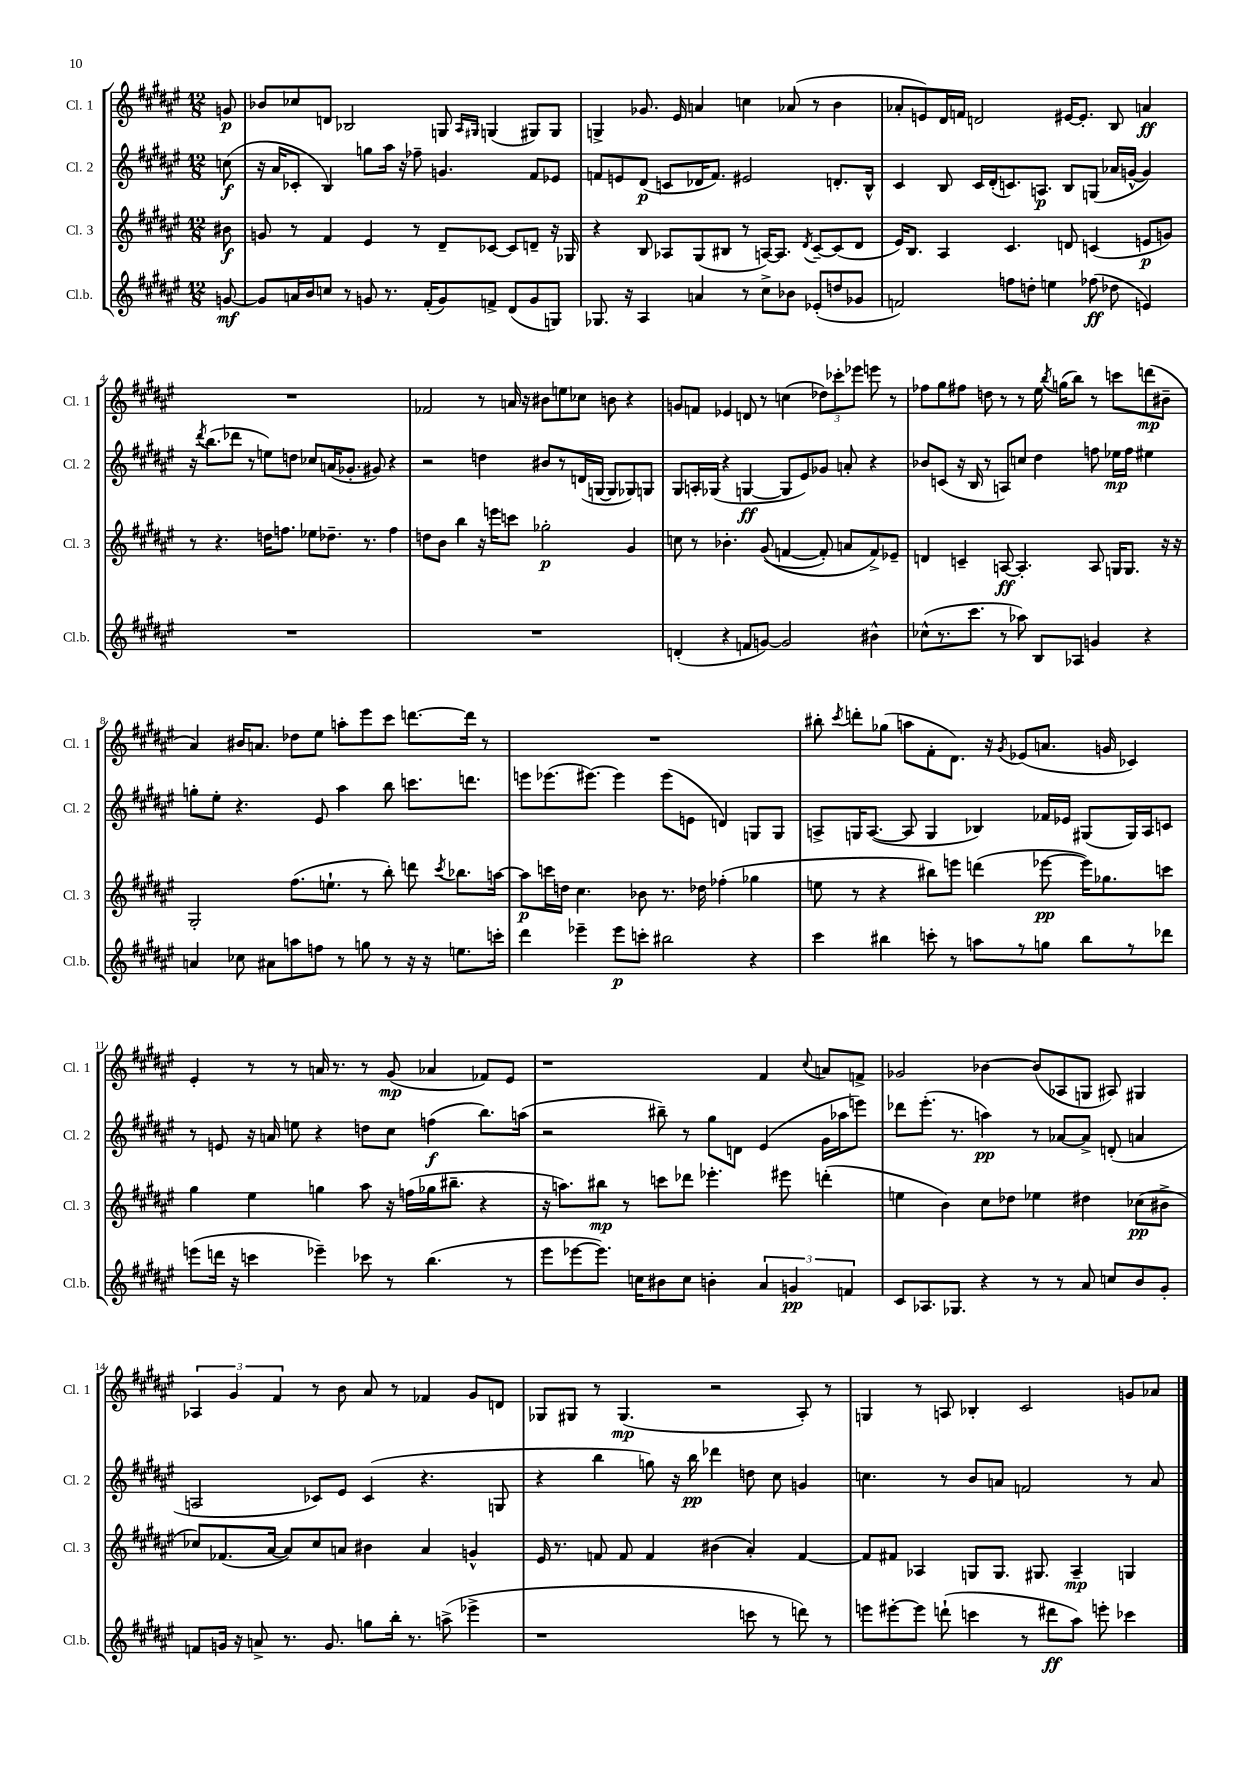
<<
\new StaffGroup <<
\new Staff = "s0" \with { instrumentName = "Cl. 1" shortInstrumentName = "Cl. 1" } {
    \clef treble \key fis \major \numericTimeSignature \time 12/8 \partial 8
    \autoBeamOff g'8\p |
    bes'8[ ces''8 d'8] bes2 g8 \grace { ais16[ gis16] } g4( gis8[) gis8] |
    g4-> ges'8. eis'16 a'4 c''4 aes'8( r8 b'4 |
    aes'8[-. e'8) dis'16 f'16] d'2 eis'16[~ eis'8.]-. b8 a'4\ff |
    R1. |
    fes'2 r8 a'16 r16 bis'8[ e''8 ces''8] b'8 r4 |
    g'8[ f'8] ees'4 d'8 r8 c''4( \tuplet 3/2 { des''8[) ces'''8-. ees'''8] } e'''8 r8 |
    fes''8[ gis''8 fis''8] d''8 r8 r8 eis''16 \acciaccatura { b''8 } g''16[( b''8]) r8 c'''8[ d'''8\mp( bis'8]-- |
    ais'4) bis'16[ a'8.] des''8[ eis''8] a''8[-. eis'''8 cis'''8] d'''8.[~ d'''16] r8 |
    R1. |
    bis''8-. \acciaccatura { cis'''8 } d'''8[-. ges''8]( a''8[ fis'8-. dis'8.]) r16 \acciaccatura { gis'8 } ees'8[( a'8.] g'16 ces'4) |
    eis'4-. r8 r8 a'16 r8. r8 gis'8\mp( aes'4 fes'8[) eis'8] |
    r1 fis'4 \appoggiatura { cis''8 } a'8[ f'8]-> |
    ges'2 bes'4~ bes'8[( aes8 g8] ais8) gis4 |
    \tuplet 3/2 { aes4 gis'4 fis'4 } r8 b'8 ais'8 r8 fes'4 gis'8[ d'8] |
    ges8[ gis8] r8 gis4.\mp( r2 ais8-.) r8 |
    g4 r8 a8 bes4-. cis'2 g'8[ aes'8] \bar "|." |
}
\new Staff = "s1" \with { instrumentName = "Cl. 2" shortInstrumentName = "Cl. 2" } {
    \clef treble \key fis \major \numericTimeSignature \time 12/8 \partial 8
    \autoBeamOff c''8\f( |
    r16 ais'16[ ces'8]-. b4) g''8[ ais''16] r16 fes''8-- g'4. fis'8[ ees'8] |
    f'8[ e'8 dis'8]\p( c'8[ des'16 f'8.]) eis'2 d'8.[-. b16]-^ |
    cis'4 b8 cis'16[ dis'16-.( c'8.) a8.]\p b8[ g8]( aes'16[ g'16]~-^ g'4) |
    r16 \acciaccatura { dis'''8 } b''8.[( des'''8] r8 e''8[) d''8] ces''8[ a'16( ges'8.]-. gis'8) r4 |
    r2 d''4 bis'8[ r8 d'16( g16]~ g8[ ges8) g8] |
    gis8[ a16-. ges16]( r4 g4~\ff g8[ eis'8) ges'8] a'8-. r4 |
    bes'8[ c'8]( r16 b16 r8 a8[) c''8] dis''4 f''8 ees''16[\mp f''16] eis''4 |
    g''8[-. eis''8]-. r4. eis'8 ais''4 b''8 c'''8.[ d'''8.] |
    e'''8[ ees'''8.( eis'''8.]~) eis'''4 eis'''8[( e'8] d'4) g8[ g8] |
    a8[-> g16 a8.]~( a8 g4 bes4) fes'16[ ees'16] gis8[( gis16) a16 c'8] |
    r8 e'8 r16 a'16 e''8 r4 d''8[ cis''8] f''4\f( b''8.[) a''16]( |
    r2 bis''8--) r8 gis''8[ d'8] eis'4( gis'16[ aes''16 e'''8]) |
    des'''8[ eis'''8.]-.( r8. a''4\pp) r8 aes'8[~ aes'8]-> d'8-.( a'4 |
    a2 ces'8[) eis'8] ces'4( r4. g8 |
    r4 b''4 g''8) r16 b''16\pp des'''4 d''8 cis''8 g'4 |
    c''4. r8 b'8[ a'8] f'2 r8 a'8 \bar "|." |
}
\new Staff = "s2" \with { instrumentName = "Cl. 3" shortInstrumentName = "Cl. 3" } {
    \clef treble \key fis \major \numericTimeSignature \time 12/8 \partial 8
    \autoBeamOff bis'8\f |
    g'8 r8 fis'4 eis'4 r8 dis'8[-- ces'8]~ ces'8[ d'8]-- r16 ges16 |
    r4 b8 aes8[ gis8( bis8] r8 a16[~) a8.] \acciaccatura { dis'8 } cis'8[~-- cis'8( dis'8] |
    eis'16[) b8.] ais4 cis'4. d'8 c'4( e'8[\p g'8]) |
    r8 r4. d''16[ f''8.] ees''8[ des''8.]-- r8. f''4 |
    d''8[ b'8] b''4 r16 e'''16[ c'''8] ges''2-.\p gis'4 |
    c''8 r8 bes'4.-. gis'8(\( f'4~ f'8-.) a'8[ f'8->\) ees'8]-- |
    d'4 c'4-- a8~\ff a4.-. a8 g16[ g8.] r16 r16 |
    gis2-. fis''8.[( e''8.]-! r8 b''8-.) d'''8 \acciaccatura { cis'''8 } bes''8.[ a''16]~ |
    a''8[\p c'''16 d''16] cis''4. bes'8 r8. des''16 fes''4-.( ges''4 |
    e''8 r8 r4 bis''8[) e'''8] d'''4( ees'''8~\pp ees'''16[) ges''8. c'''8] |
    gis''4 eis''4 g''4 ais''8 r16 f''16[( ges''16 bis''8.]-- r4 |
    r16 a''8.[) bis''8]\mp r8 c'''8[ des'''8] ees'''4.-. eis'''8 d'''4-.( |
    e''4 b'4) cis''8[ des''8] ees''4 dis''4 ces''8[\pp( bis'8]-> |
    ces''8[) fes'8.( ais'16]~ ais'8[) ces''8 a'8] bis'4 a'4 g'4-^ |
    eis'16 r8. f'8 f'8 f'4 bis'4( ais'4-.) f'4~ |
    f'8[ fis'8] aes4 g8[ g8.] gis8. aes4--\mp g4 \bar "|." |
}
\new Staff = "s3" \with { instrumentName = "Cl.b." shortInstrumentName = "Cl.b." } {
    \clef treble \key fis \major \numericTimeSignature \time 12/8 \partial 8
    \autoBeamOff g'8~\mf |
    g'8[ a'16 b'16 c''8] r8 g'8 r8. fis'16[-.( g'8) f'8]-> dis'8[( g'8 g8]) |
    ges8. r16 ais4 a'4 r8 cis''8[-> bes'8] ees'8[-.( d''8 ges'8] |
    f'2) f''8[ d''8]-. e''4 fes''8\ff( des''8 e'4) |
    R1. |
    R1. |
    d'4-.( r4 f'8[ g'8]~) g'2 bis'4-^ |
    ces''8[-^( r8. cis'''8.] r8 aes''8) b8[ aes8] g'4 r4 |
    a'4 ces''8 ais'8[ a''8 f''8] r8 g''8 r8 r16 r16 e''8.[ c'''16]-. |
    dis'''4 ees'''4-- ees'''8[\p c'''8]-. bis''2 r4 |
    cis'''4 bis''4 c'''8-. r8 a''8[ r8 g''8] bis''8[ r8 des'''8] |
    e'''8[( d'''16] r16 c'''4 ees'''4--) ces'''8 r8 b''4.( r8 |
    eis'''8[ ees'''8~ ees'''8.]) c''16[ bis'8 c''8] b'4-. \tuplet 3/2 { ais'4 g'4\pp f'4 } |
    cis'8[ aes8. ges8.] r4 r8 r8 ais'8 c''8[ b'8 gis'8]-. |
    f'8[ g'16] r16 a'8-> r8. g'8. g''8[ b''16]-. r8. a''8->( ees'''4-> |
    r1 c'''8 r8 d'''8) r8 |
    e'''8[ eis'''8~-. eis'''8] d'''8-!( c'''4 r8 dis'''8[\ff ais''8]) e'''8-. ces'''4 \bar "|." |
}
>>
>>
